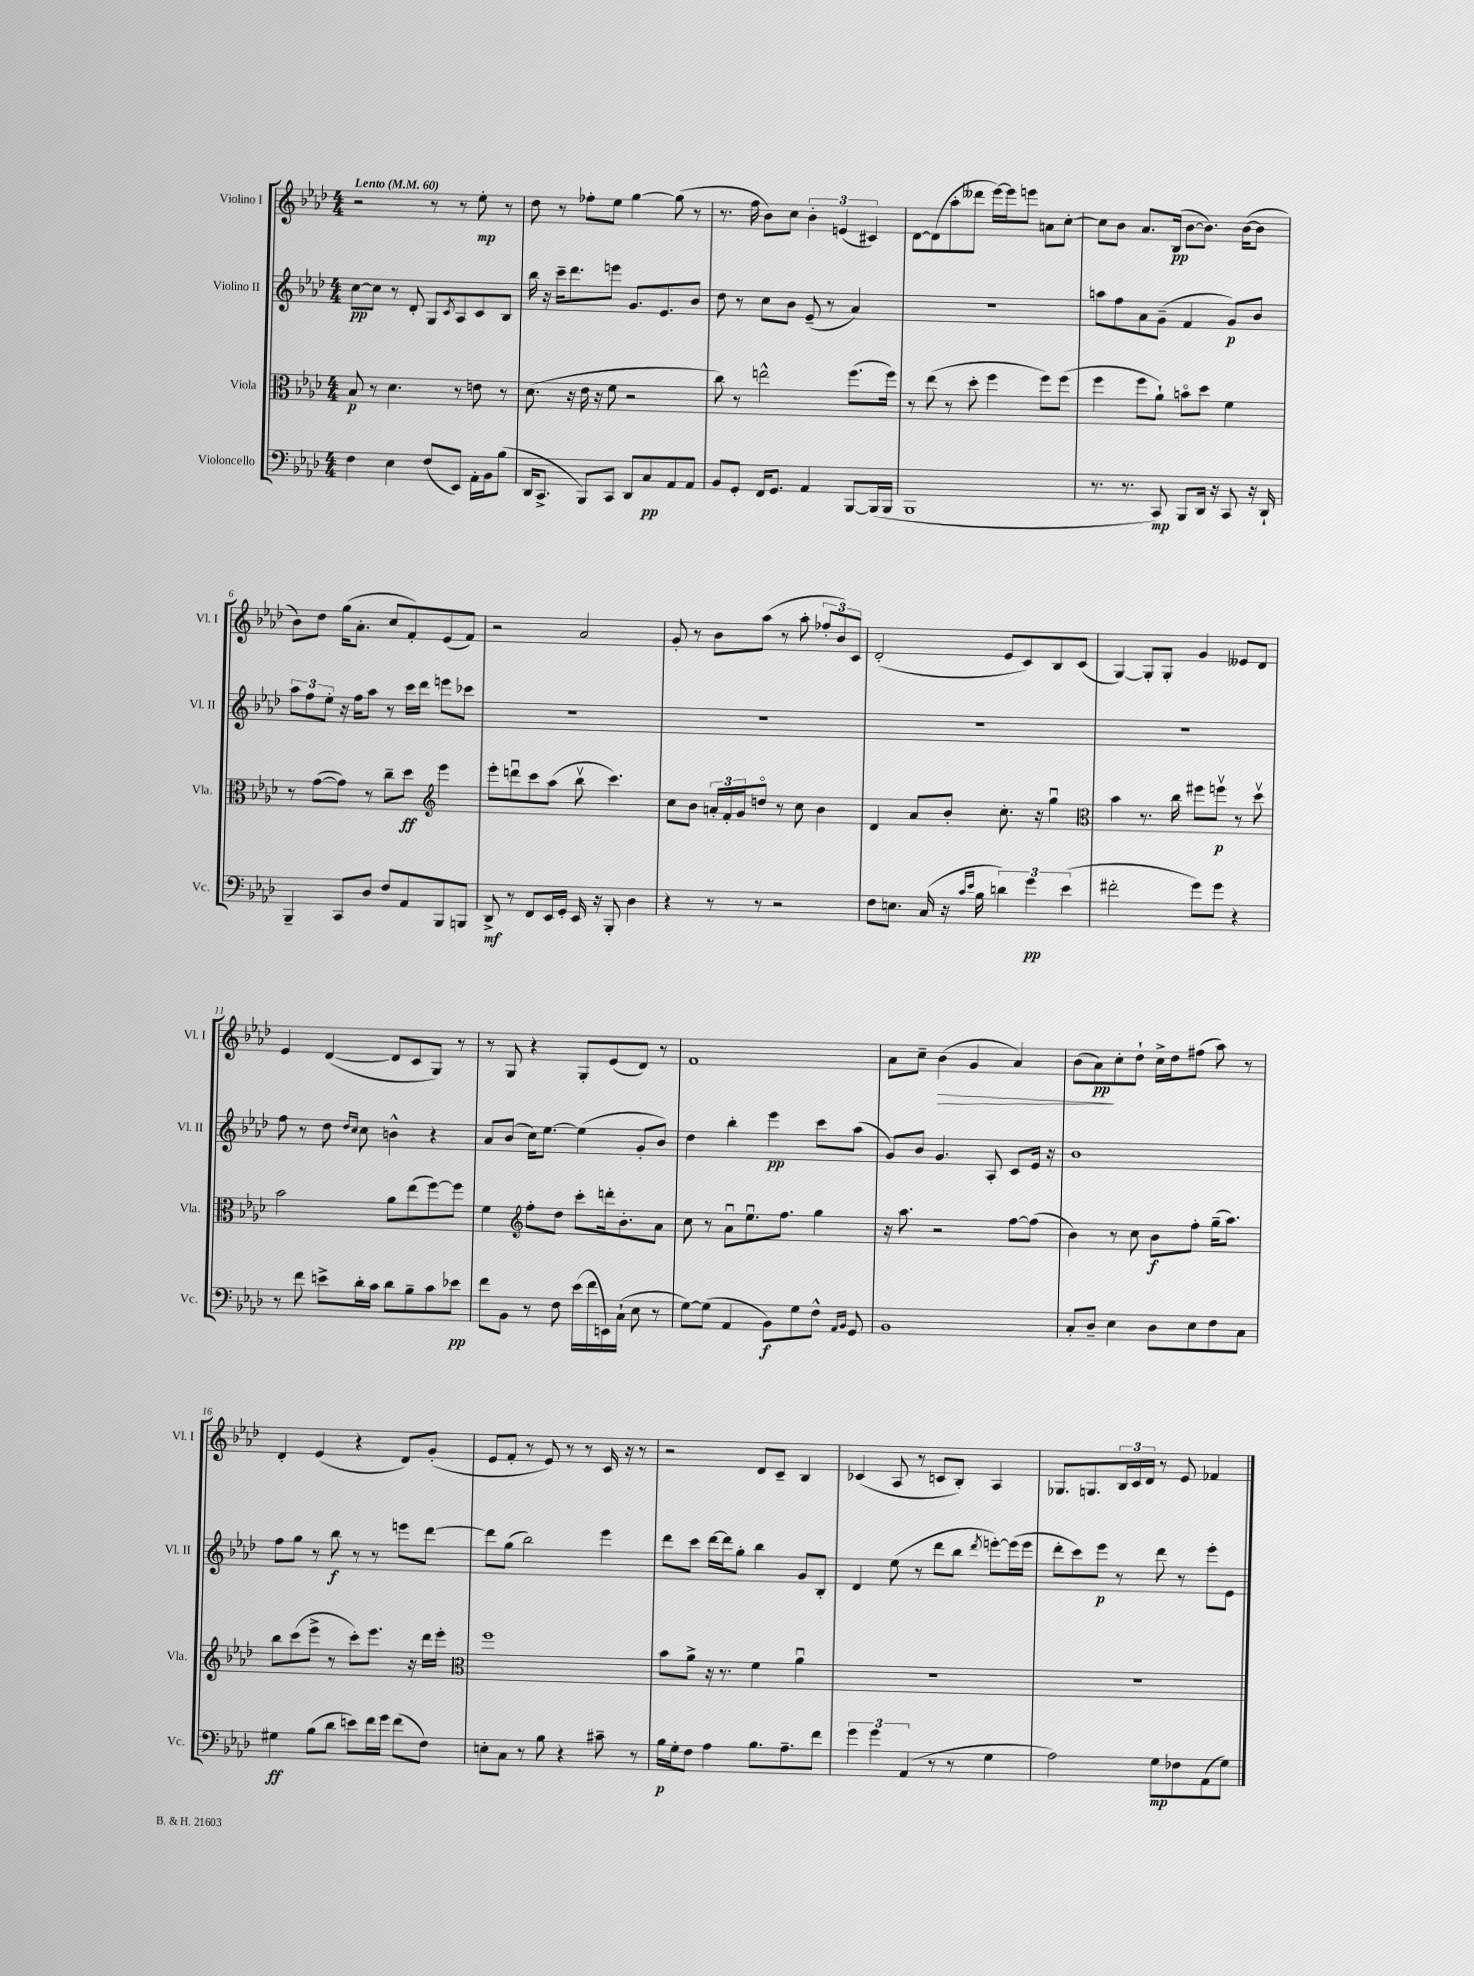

**kern	**kern	**kern	**kern
*staff4	*staff3	*staff2	*staff1
*clefF4	*clefC3	*clefG2	*clefG2
*k[b-e-a-d-]	*k[b-e-a-d-]	*k[b-e-a-d-]	*k[b-e-a-d-]
*M4/4	*M4/4	*M4/4	*M4/4
*MM60	*MM60	*MM60	*MM60
4F	8B-	[8cc	2r
.	8r	8cc]	.
4E-	4.d-	8r	.
.	.	8d-'	.
(8F	.	8G	8r
.	.	8qc	.
8EE-)	8r	8A-	8r
16AA-'	8e	8c	8ee-'
16BB-	.	.	.
(8B-	8r	8B-	8r
=	=	=	=
16DD-	(8.d-	16bb-	8dd-
8.CC^	.	16r	.
.	.	16ccc~	8r
.	16r	8.ddd-	.
8BBB-)	16e-	.	8ff-'
.	16r	.	.
8CC	8f	8eee	8ee-
8DD-	2r	8.g	[4gg
8C	.	.	.
.	.	8.e-	.
8AA-	.	.	(8gg]
8AA-	.	8b-	8r
=	=	=	=
8BB-	8cc)	8dd-	8.r
8GG'	8r	8r	.
.	.	.	16ff
16FF	2ee^^	8cc	8b-)
8.GG	.	.	.
.	.	8b-	8cc
4AA-	.	(8e-~	6b-'
.	.	8r	.
.	.	.	(6e
[8BBB-	(8.ff	4a-)	.
.	.	.	6c#)
(16BBB-]	.	.	.
16BBB-	16ff)	.	.
=	=	=	=
1BBB-	8r	1r	[8d-
.	(8ee-	.	(8d-]
.	8r	.	8aa-'
.	8dd-'	.	8ddd--
.	4ff	.	[16eee-)
.	.	.	16eee-]
.	.	.	8eee
.	8ff)	.	8a
.	(8ff	.	[8cc'
=	=	=	=
8.r	4ff	8aa	8cc]
.	.	8ff	8b-
8.r	.	.	.
.	8ff	8a-	8.a-
8CC)	8a-`)	(8g~	.
.	.	.	(16B-
8BBB-	8bo	4f	[8b-
16DD-	8dd-	.	8.b-])
16r	.	.	.
8CC	4f	8g)	.
.	.	.	([16b-
16r	.	8b-	8b-]
16DD-`	.	.	.
=	=	=	=
4BBB-~	8r	12aa-	8b-)
.	.	12ff	.
.	([8g	.	8dd-
.	.	12ee-'	.
8CC	8g])	16r	(16gg
.	.	16ff	8.a-'
8D-	8r	8aa-	.
8F	8cc~	8r	8cc
8AA-	8dd-	16ccc	8f')
.	.	16ddd-	.
*	*clefG2	*	*
8BBB-	4eee-	8eee	(8e-
8BBB	.	8ccc-	8f)
=	=	=	=
8DD-^	8eee-'	1r	2r
8r	8dddu	.	.
8FF	8ccc	.	.
16EE-	(8aa-	.	.
16GG'	.	.	.
16EE-	8bb-v	.	2a-
16r	.	.	.
8BBB-'	4.ccc)	.	.
4D-	.	.	.
=	=	=	=
4r	8cc	1r	8g'
.	8b-	.	8r
8r	24a'	.	8b-
.	24f'	.	.
.	24g	.	.
8r	8ddo	.	(8aa-
2r	8r	.	8r
.	8cc	.	8aa-'
.	4b-	.	12ff-'
.	.	.	12b-)
.	.	.	12c
=	=	=	=
8F	4d-	1r	(2d-'
8.E	.	.	.
.	8a-	.	.
(16C	.	.	.
16r	8b-'	.	.
16qqc	.	.	.
16qqe-	.	.	.
16B-	.	.	.
6d)	8.cc'	.	8e-
.	.	.	8c)
6g	.	.	.
.	16r	.	.
.	4ggu	.	8B-
(6e-	.	.	.
.	.	.	(8c
=	=	=	=
*	*clefC3	*	*
2f#'	4b-	1r	[4G)
.	8.r	.	8G']
.	.	.	8G'
.	16cc	.	.
8g)	8ff#	.	4g
8g	8ffv	.	.
4r	8r	.	8e--
.	8dd-v	.	8d-
=	=	=	=
8r	2b-	8ff	4e-
8f	.	8r	.
8e^	.	8dd-	([4d-
.	.	16qqdd-	.
.	.	16qqcc	.
16d-'	.	8cc	.
16c	.	.	.
8d-	8a-	4b^^	8d-]
8B-~	(8ee-	.	8c
8c	[8ff)	4r	8G)
8e-	8ff]	.	8r
=	=	=	=
8f	4f	8a-	8r
8BB-	.	(8b-	8G
*	*clefG2	*	*
8r	8ff'	16cc)	4r
.	.	[8.ee-	.
8F	8dd-	.	.
(16e-	8ccc'	(4ee-]	8G'
16f	.	.	.
16EE)	16ddd'	.	(8e-
(16C`	8.b-'	.	.
8E-	.	8g'	8d-)
8r	8a-	8b-)	8r
=	=	=	=
[8G)	8cc	4dd-	1f
(8G]	8r	.	.
4AA-	8a-u	4bb-'	.
.	8.ee-u	.	.
8BB-)	.	4eee-	.
.	8.ff	.	.
8G	.	.	.
8F^^	4gg	8ccc	.
16qqAA-	.	.	.
16qqBB-	.	.	.
8GG	.	(8aa-	.
=	=	=	=
1BB-	16r	8g)	8a-
.	8.aa-	.	.
.	.	8b-	8cc~
.	2r	4.g	(4b-
.	.	.	4g
.	.	8A-'	.
.	[8ff	8c	4a-)
.	(8ff]	16e-	.
.	.	16r	.
=	=	=	=
8C'	4b-)	1b-	(8b-
8D-~	.	.	8a-)
4E-	8r	.	8cc'
.	8cc	.	8dd-`
8D-	8b-	.	16cc^
.	.	.	16dd-
8E-	8ff'	.	(8ff#
8F	(16gg~	.	8aa-)
.	8.aa-)	.	.
8C	.	.	8r
=	=	=	=
4G#	8bb-	8ff	4d-'
.	(8ccc	8gg	.
(8B-	8eee-^	8r	(4e-
8d-	8r	8bb-	.
8e)	8ccc')	8r	4r
16f	8.eee-	8r	.
16g	.	.	.
(8f	.	8eee	8d-)
.	16r	.	.
8F)	16ddd-	[8ddd-	(8g'
.	16eee-'	.	.
=	=	=	=
*	*clefC3	*	*
8E'	1ff	8ddd-]	8e-
8C	.	(8gg	8f'
8r	.	2bb-)	8r
8B-	.	.	8e-)
4r	.	.	8r
.	.	.	8r
8c#~	.	4eee-	16c
.	.	.	16r
8r	.	.	8r
=	=	=	=
16B-	8b-	8ddd-	2r
16G'	.	.	.
8F	8a-^	8ccc	.
4A-	16r	[16ddd-	.
.	8.r	16ddd-]	.
.	.	8gg'	.
8.B-	4f	4bb-	8d-
.	.	.	8c~
8.A-~	.	.	.
.	4a-u	8g	4B-
8f	.	8B-'	.
=	=	=	=
6g	1r	4d-	(4c-
6g	.	.	.
.	.	(8ee-	8A-
(6AA-	.	.	.
.	.	8r	8r
8r	.	8ddd-	8c
8r	.	8bb-	8B-')
.	.	8qddd-	.
4G	.	[8eee')	4A-
.	.	(16eee]	.
.	.	16eee	.
=	=	=	=
2A-)	1r	8ddd-'	8.G-
.	.	8ccc)	.
.	.	.	8.G
.	.	8eee-	.
.	.	8r	24B-
.	.	.	24c
.	.	.	24d-
8G	.	8ddd-	8r
8F-	.	8r	8e-
(8AA-	.	8eee-'	4f-
8G)	.	8e-	.
==	==	==	==
*-	*-	*-	*-
